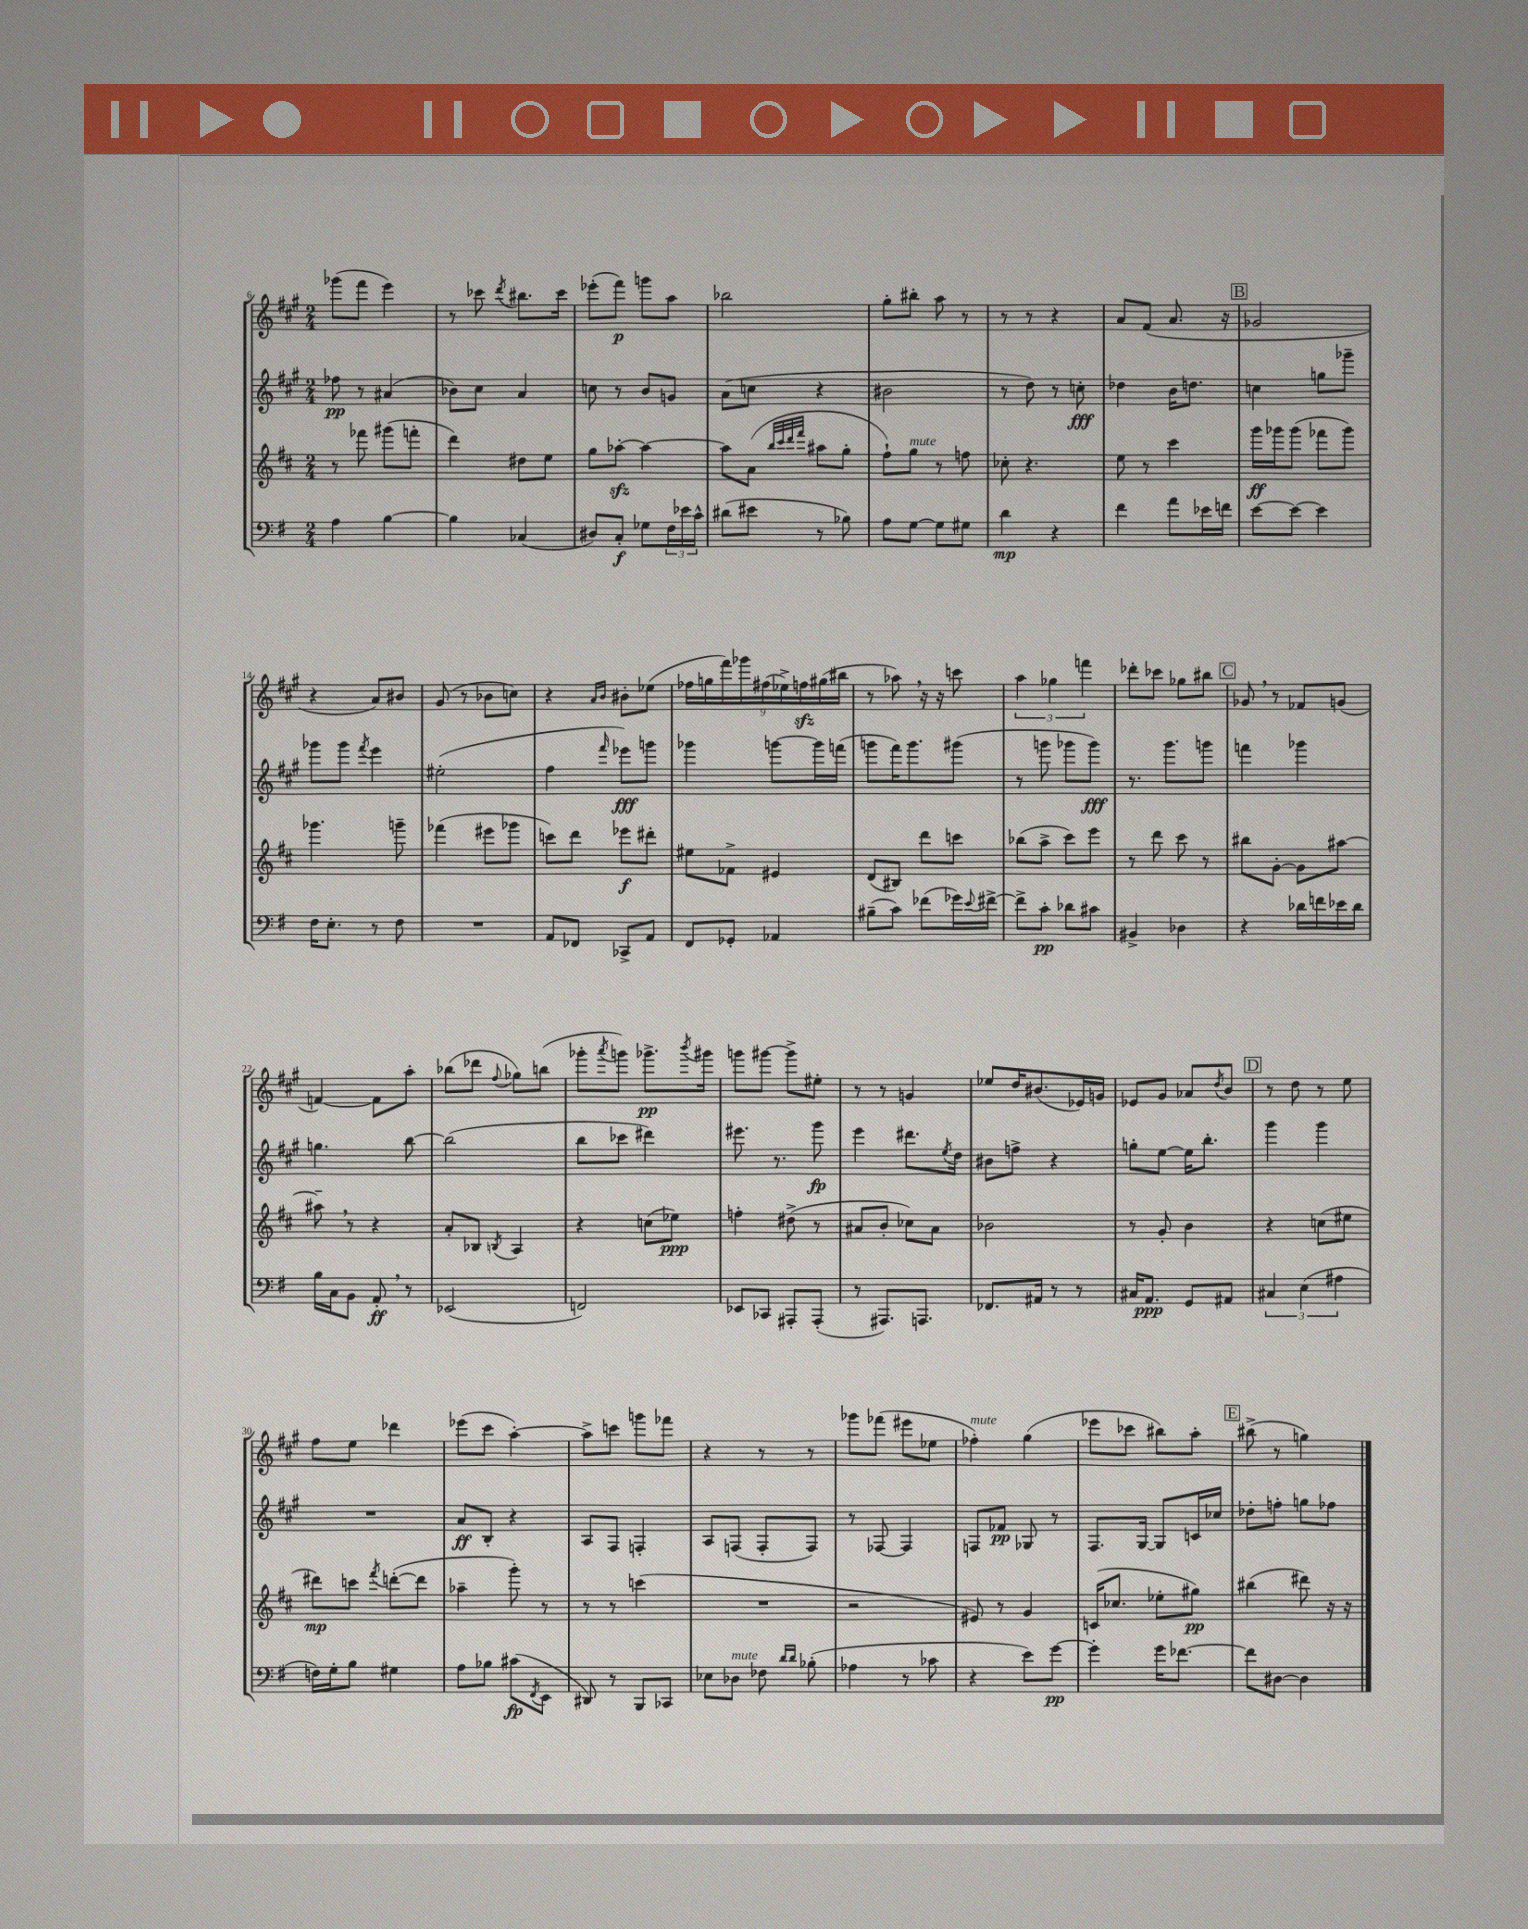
<<
\new StaffGroup <<
\new Staff = "s0" {
    \clef treble \key a \major \numericTimeSignature \time 2/4
    ges'''8( fis'''8 e'''4) |
    r8 ces'''8 \acciaccatura { d'''8 } bis''8. ces'''16 |
    ees'''8-.( fis'''8\p) g'''8 a''8 |
    bes''2 |
    gis''8-. bis''8-. a''8 r8 |
    r8 r8 r4 |
    a'8 fis'8( a'8. r16 |
    \mark \markup { \box "B" } ges'2 |
    r4 a'8) bis'8 |
    gis'8( r8 bes'8 c''8) |
    r4 \grace { a'16 b'16 } bis'8-. ees''8( |
    \tuplet 9/8 { fes''16 g''16 fis'''16) ges'''16 fis''16( ees''16->) f''16\sfz gis''16( bis''16 } |
    r8 aes''8) \breathe r16 r16 c'''8 |
    \tuplet 3/2 { a''4 ges''4 f'''4 } |
    des'''8-. ces'''8 ges''8 bis''8 |
    \mark \markup { \box "C" } ges'8 \breathe r8 fes'8 g'8( |
    f'4~) f'8 a''8-. |
    bes''8( des'''8 \appoggiatura { fis''8 } ges''8) b''8( |
    ges'''8-. \acciaccatura { a'''8 } g'''8) ges'''8.->\pp \acciaccatura { b'''8 } gis'''16 |
    g'''8 gis'''8~ gis'''8-> eis''8-. |
    r8 r8 g'4 |
    ees''8 d''16 bis'8.( ees'16) g'16 |
    ees'8 gis'8 aes'8 \acciaccatura { d''8 } b'8 |
    \mark \markup { \box "D" } r8 d''8 r8 e''8 |
    fis''8 e''8 des'''4 |
    ees'''8( cis'''8 a''4~-.) |
    a''8-> c'''8 g'''8 fes'''8 |
    r4 r8 r8 |
    ges'''8 fes'''8( eis'''8 ees''8 |
    fes''4-.^\markup { \italic "mute" }) gis''4( |
    ees'''8 ces'''8 bis''8) a''8-. |
    \mark \markup { \box "E" } bis''8->( r8 g''4) \bar "|." |
}
\new Staff = "s1" {
    \clef treble \key a \major \numericTimeSignature \time 2/4
    fes''8\pp r8 ais'4( |
    bes'8) cis''8 a'4 |
    c''8 r8 b'8 g'8 |
    a'8( c''8 r4 |
    bis'2 |
    r8 d''8) r8 c''8-.\fff |
    des''4 b'16 d''8. |
    \mark \markup { \box "B" } c''4 g''8 ges'''8-- |
    ges'''8 ges'''8 \acciaccatura { fis'''8 } e'''4 |
    eis''2-.( |
    fis''4 \grace { fis'''16 } ees'''8\fff) g'''8 |
    ges'''4 g'''8~ g'''16 f'''16( |
    g'''8 fis'''16) g'''8. gis'''8( |
    r8 g'''8 ges'''8 ges'''8\fff) |
    r8. gis'''8. g'''8 |
    \mark \markup { \box "C" } f'''4 ges'''4 |
    g''4. b''8~ |
    b''2( |
    b''8 ces'''8 dis'''4) |
    eis'''8. r8. gis'''8\fp |
    e'''4 dis'''8. \acciaccatura { e''8 } d''16 |
    bis'8 f''8-> r4 |
    g''8-. e''8~ e''16 b''8.-. |
    \mark \markup { \box "D" } gis'''4 gis'''4 |
    R2 |
    a'8\ff b8-. r4 |
    a8 fis8 f4-. |
    a8 f8( f8-. f8) |
    r8 fes8~ fes4 |
    f8 fes'8\pp ges8 r8 |
    fis8. gis16~ gis8 c'16 ces''16 |
    \mark \markup { \box "E" } des''8-. f''8-. g''8 fes''8 \bar "|." |
}
\new Staff = "s2" {
    \clef treble \key d \major \numericTimeSignature \time 2/4
    r8 fes'''8 gis'''8( f'''8-. |
    d'''4) dis''8 e''8 |
    g''8 aes''8~-.\sfz aes''4~ |
    aes''8 a'8( \grace { b''32 cis'''32 d'''32 fis'''32 } ais''8 g''8-. |
    fis''8-!) g''8^\markup { \italic "mute" } r8 f''8 |
    ces''8-. r4. |
    e''8 r8 cis'''4 |
    \mark \markup { \box "B" } g'''16\ff ges'''16 ges'''8( fes'''8 ges'''8) |
    ges'''4. g'''8-- |
    fes'''4( eis'''8 ges'''8 |
    c'''8) d'''8 ees'''8\f dis'''8-. |
    eis''8 fes'8-> eis'4 |
    d'8( bis8) d'''8 c'''8 |
    bes''8( a''8-> cis'''8) e'''8 |
    r8 d'''8 cis'''8 r8 |
    \mark \markup { \box "C" } bis''8 g'8~-. g'8 ais''8~ |
    ais''8-- \breathe r8 r4 |
    a'8-. bes8 \acciaccatura { b8 } a4 |
    r4 c''8( ees''8\ppp) |
    f''4-. dis''8->( r8 |
    ais'8 b'8-. ces''8) ais'8 |
    bes'2 |
    r8 g'8-. b'4 |
    \mark \markup { \box "D" } r4 c''8( eis''8 |
    dis'''8\mp) c'''8 \acciaccatura { fis'''8 } d'''8~-.( d'''8 |
    aes''4-- g'''8-.) r8 |
    r8 r8 c'''4( |
    R2 |
    r2 |
    eis'8) r8 g'4 |
    c'16( ces''8. ees''8-. gis''8\pp) |
    \mark \markup { \box "E" } bis''4( dis'''8) r16 r16 \bar "|." |
}
\new Staff = "s3" {
    \clef bass \key g \major \numericTimeSignature \time 2/4
    a4 b4~ |
    b4 ces4( |
    dis8) c8-.\f ges8 \tuplet 3/2 { fis16 ees'16 c'16-^ } |
    dis'8( eis'8 r8 bes8) |
    a8 g8~ g8 gis8 |
    d'4\mp r4 |
    fis'4 a'8 ees'16 f'16 |
    \mark \markup { \box "B" } e'8~ e'8~ e'4 |
    fis16 e8.-. r8 fis8 |
    R2 |
    a,8 fes,8 ces,8-> a,8 |
    fis,8 ges,8-. aes,4 |
    bis8--( c'8) fes'8( ges'16) \appoggiatura { e'8 } fis'16~-> |
    fis'8-> c'8-.\pp des'8 cis'8 |
    bis,4-> des4 |
    \mark \markup { \box "C" } r4 des'16 f'16 ees'16 des'16 |
    b16 c16 b,8 a,8-.\ff \breathe r8 |
    ees,2( |
    f,2) |
    ees,8 ces,8 ais,,8-. ais,,8-.( |
    r8 ais,,8.) a,,8. |
    fes,8. ais,16 r8 r8 |
    cis16 a,8.\ppp g,8 ais,8 |
    \mark \markup { \box "D" } \tuplet 3/2 { cis4 e4( ais4 } |
    f16) g16-. b8 gis4 |
    a8 bes8 cis'8\fp( \acciaccatura { fis,8 } e,8 |
    dis,8) r8 b,,8 ces,8 |
    ees8 des8^\markup { \italic "mute" } fes8 \grace { d'16 d'16 } bes8-.( |
    aes4 r8 ces'8 |
    r4 e'8) g'8~\pp |
    g'4-. g'16 fes'8.~ |
    \mark \markup { \box "E" } fes'8 dis8~ dis4 \bar "|." |
}
>>
>>
\layout { \context { \Score currentBarNumber = #6 } }
